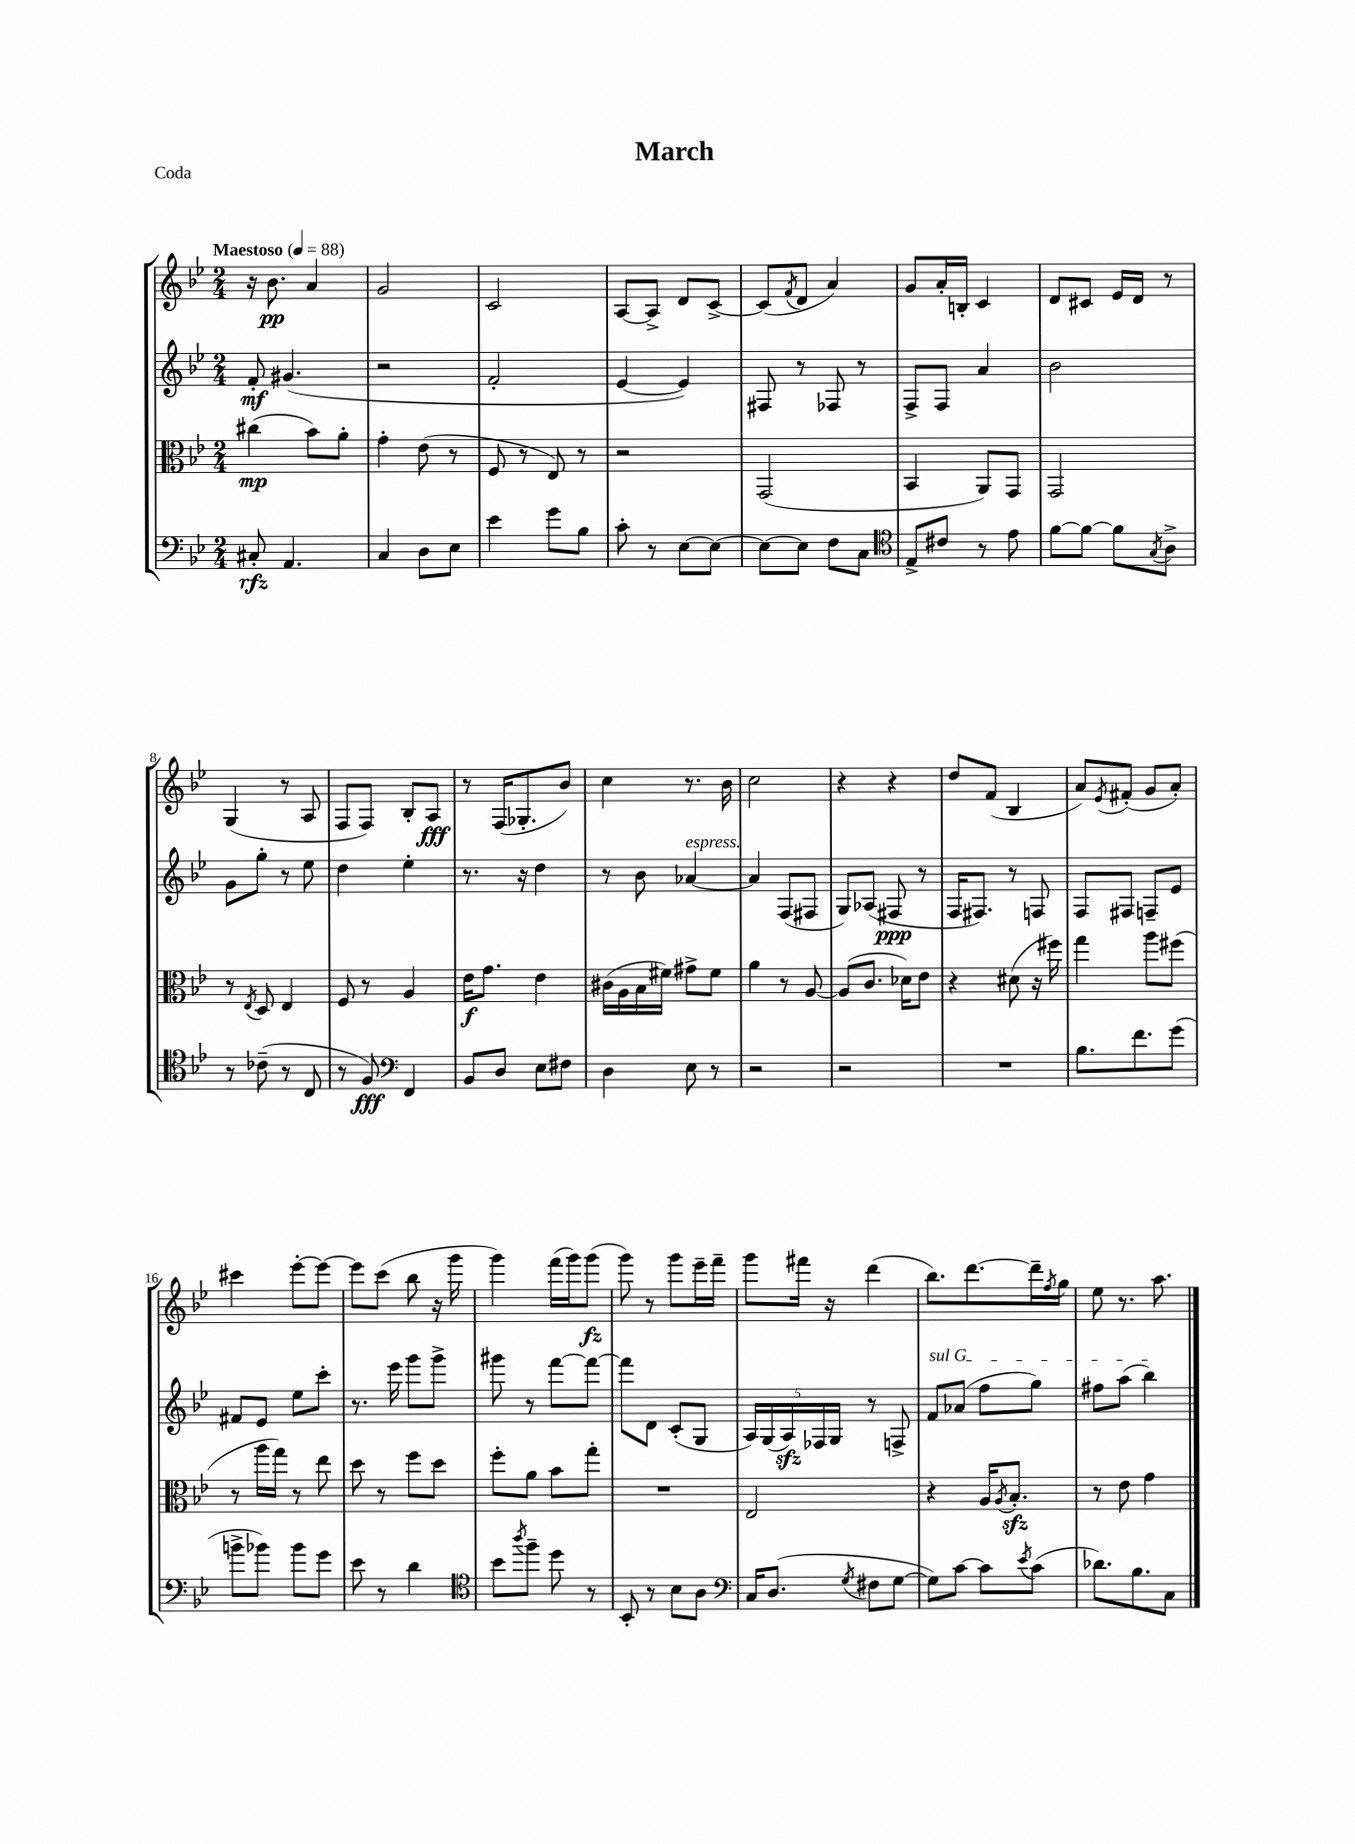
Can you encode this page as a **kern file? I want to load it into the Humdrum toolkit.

**kern	**kern	**kern	**kern
*staff4	*staff3	*staff2	*staff1
*clefF4	*clefC3	*clefG2	*clefG2
*k[b-e-]	*k[b-e-]	*k[b-e-]	*k[b-e-]
*M2/4	*M2/4	*M2/4	*M2/4
*MM88	*MM88	*MM88	*MM88
8C#'/	(4cc#\	8f'/	16r
.	.	.	8.b-\
4.AA/	.	(4.g#/	.
.	8b-\L)	.	4a/
.	8a'\J	.	.
=	=	=	=
4C/	4g'\	2r	2g/
8D\L	(8e-\	.	.
8E-\J	8r	.	.
=	=	=	=
4e-\	8F/	2f'/	2c/
.	8r	.	.
8g\L	8E-/)	.	.
8B-\J	8r	.	.
=	=	=	=
8c'\	2r	[4e-/	[8A/L
8r	.	.	8A^/]J
[8E-\L	.	4e-/])	8d/L
8E-\_J	.	.	[8c^/J
=	=	=	=
8E-\_L	(2GG/	8F#/	(8c/]L
.	.	.	8qf/
8E-\]J	.	8r	8d/J
8F\L	.	8F-/	4a/)
8C\J	.	8r	.
=	=	=	=
*clefC4	*	*	*
8E-^/L	4BB-/	8F^/L	8g/L
8c#/J	.	8F/J	16a'/L
.	.	.	16B'/JJ
8r	8AA/L)	4a/	4c/
8e-\	8GG/J	.	.
=	=	=	=
[8f\L	2GG/	2b-\	8d/L
8f\_J	.	.	8c#/J
8f\]L	.	.	16e-/LL
.	.	.	16d/JJ
8qG/	.	.	.
8A^\J	.	.	8r
=	=	=	=
8r	8r	8g\L	(4G/
.	8qE-/	.	.
(8c-~\	8D/	8gg'\J	.
8r	4E-/	8r	8r
8C/	.	8ee-\	8A/
=	=	=	=
8r	8F/	4dd\	8F/L
8F/)	8r	.	8F/J)
*clefF4	*	*	*
4FF/	4A/	4ee-'\	8B-'/L
.	.	.	8A/J
=	=	=	=
8BB-/L	16e-\LK	8.r	8r
.	8.g\J	.	.
8D/J	.	.	(16F/LK
.	.	16r	8.G-'/
8E-\L	4e-\	4dd\	.
8F#\J	.	.	8b-/J)
=	=	=	=
4D\	(16c#\LL	8r	4cc\
.	16A\	.	.
.	16B-\	8b-\	.
.	16f#\JJ)	.	.
8E-\	8g#^\L	[4a-/	8.r
8r	8f#\J	.	.
.	.	.	16b-\
=	=	=	=
2r	4a\	4a-/]	2cc\
.	8r	(8F/L	.
.	[8A/	8F#/J	.
=	=	=	=
2r	(8A/]L	8G/L)	4r
.	8.c/J	(8A-/J	.
.	.	8F#/	4r
.	16d-\LK)	.	.
.	8e-\J	8r	.
=	=	=	=
2r	4r	16F/LK	8dd/L
.	.	8.F#/J)	.
.	.	.	(8f/J
.	(8d#\	8r	4B-/
.	16r	8F/	.
.	16ff#\)	.	.
=	=	=	=
8.B-\L	4gg\	8F/L	8a/L)
.	.	.	8qe-/
.	.	8F#/J	(8f#'/J
8.f\	.	.	.
.	8aa\L	8F~/L	8g/L
(8g\J	(8ff#\J	8e-/J	8a'/J)
=	=	=	=
8b^\L	8r	8f#/L	4ccc#\
8b-\J)	16aa\LL	8e-/J	.
.	16gg\JJ)	.	.
8b-\L	8r	8ee-\L	[8eee-'\L
8g\J	8ee-\	8ccc'\J	8eee-\_J
=	=	=	=
8e-\	8dd\	8.r	8eee-\]L
8r	8r	.	(8ccc\J
.	.	16eee-\	.
4d\	8ff\L	8ggg\L	8bb-\
.	8dd\J	8ggg^\J	16r
.	.	.	16ggg\
=	=	=	=
*clefC4	*	*	*
8b-\L	8ff'\L	8ggg#\	4ggg\)
8qaa/	.	.	.
8ff~\J	8a\J	8r	.
8dd\	8b-\L	[8fff\L	(16fff\LL
.	.	.	16ggg\J)
8r	8gg'\J	8fff\_J	(8ggg\J
=	=	=	=
8BB-'/	2r	8fff\]L	8ggg\)
8r	.	8d\J	8r
8B-\L	.	(8c'/L	8ggg\L
8A\J	.	8G/J	16eee-~\L
.	.	.	16fff~\JJ
=	=	=	=
*clefF4	*	*	*
16C/LK	2E-/	20A/LL)	8ggg\L
.	.	(20G/	.
(8.D/J	.	.	.
.	.	20A/)	.
.	.	.	16fff#\Jk
.	.	20F-/	.
.	.	.	16r
.	.	20G/JJ	.
8qG/	.	.	.
8F#\L	.	8r	(4ddd\
[8G\J	.	8F^/	.
=	=	=	=
8G\]L)	4r	8f/L	8.bb-\L)
[8c\J	.	(8a-/J	.
.	.	.	[8.ddd\
8c\]L	16A/LK	8ff\L	.
.	8qA/	.	.
.	8.B-'/J	.	.
8qe-/	.	.	.
(8c\J	.	8gg\J)	16ddd~\]L
.	.	.	8qff/
.	.	.	16gg\JJ
=	=	=	=
8.d-\L)	8r	8ff#\L	8ee-\
.	8e-\	(8aa\J	8.r
8.B-\	.	.	.
.	4g\	4bb-\)	.
.	.	.	8.aa\
8C\J	.	.	.
==	==	==	==
*-	*-	*-	*-
